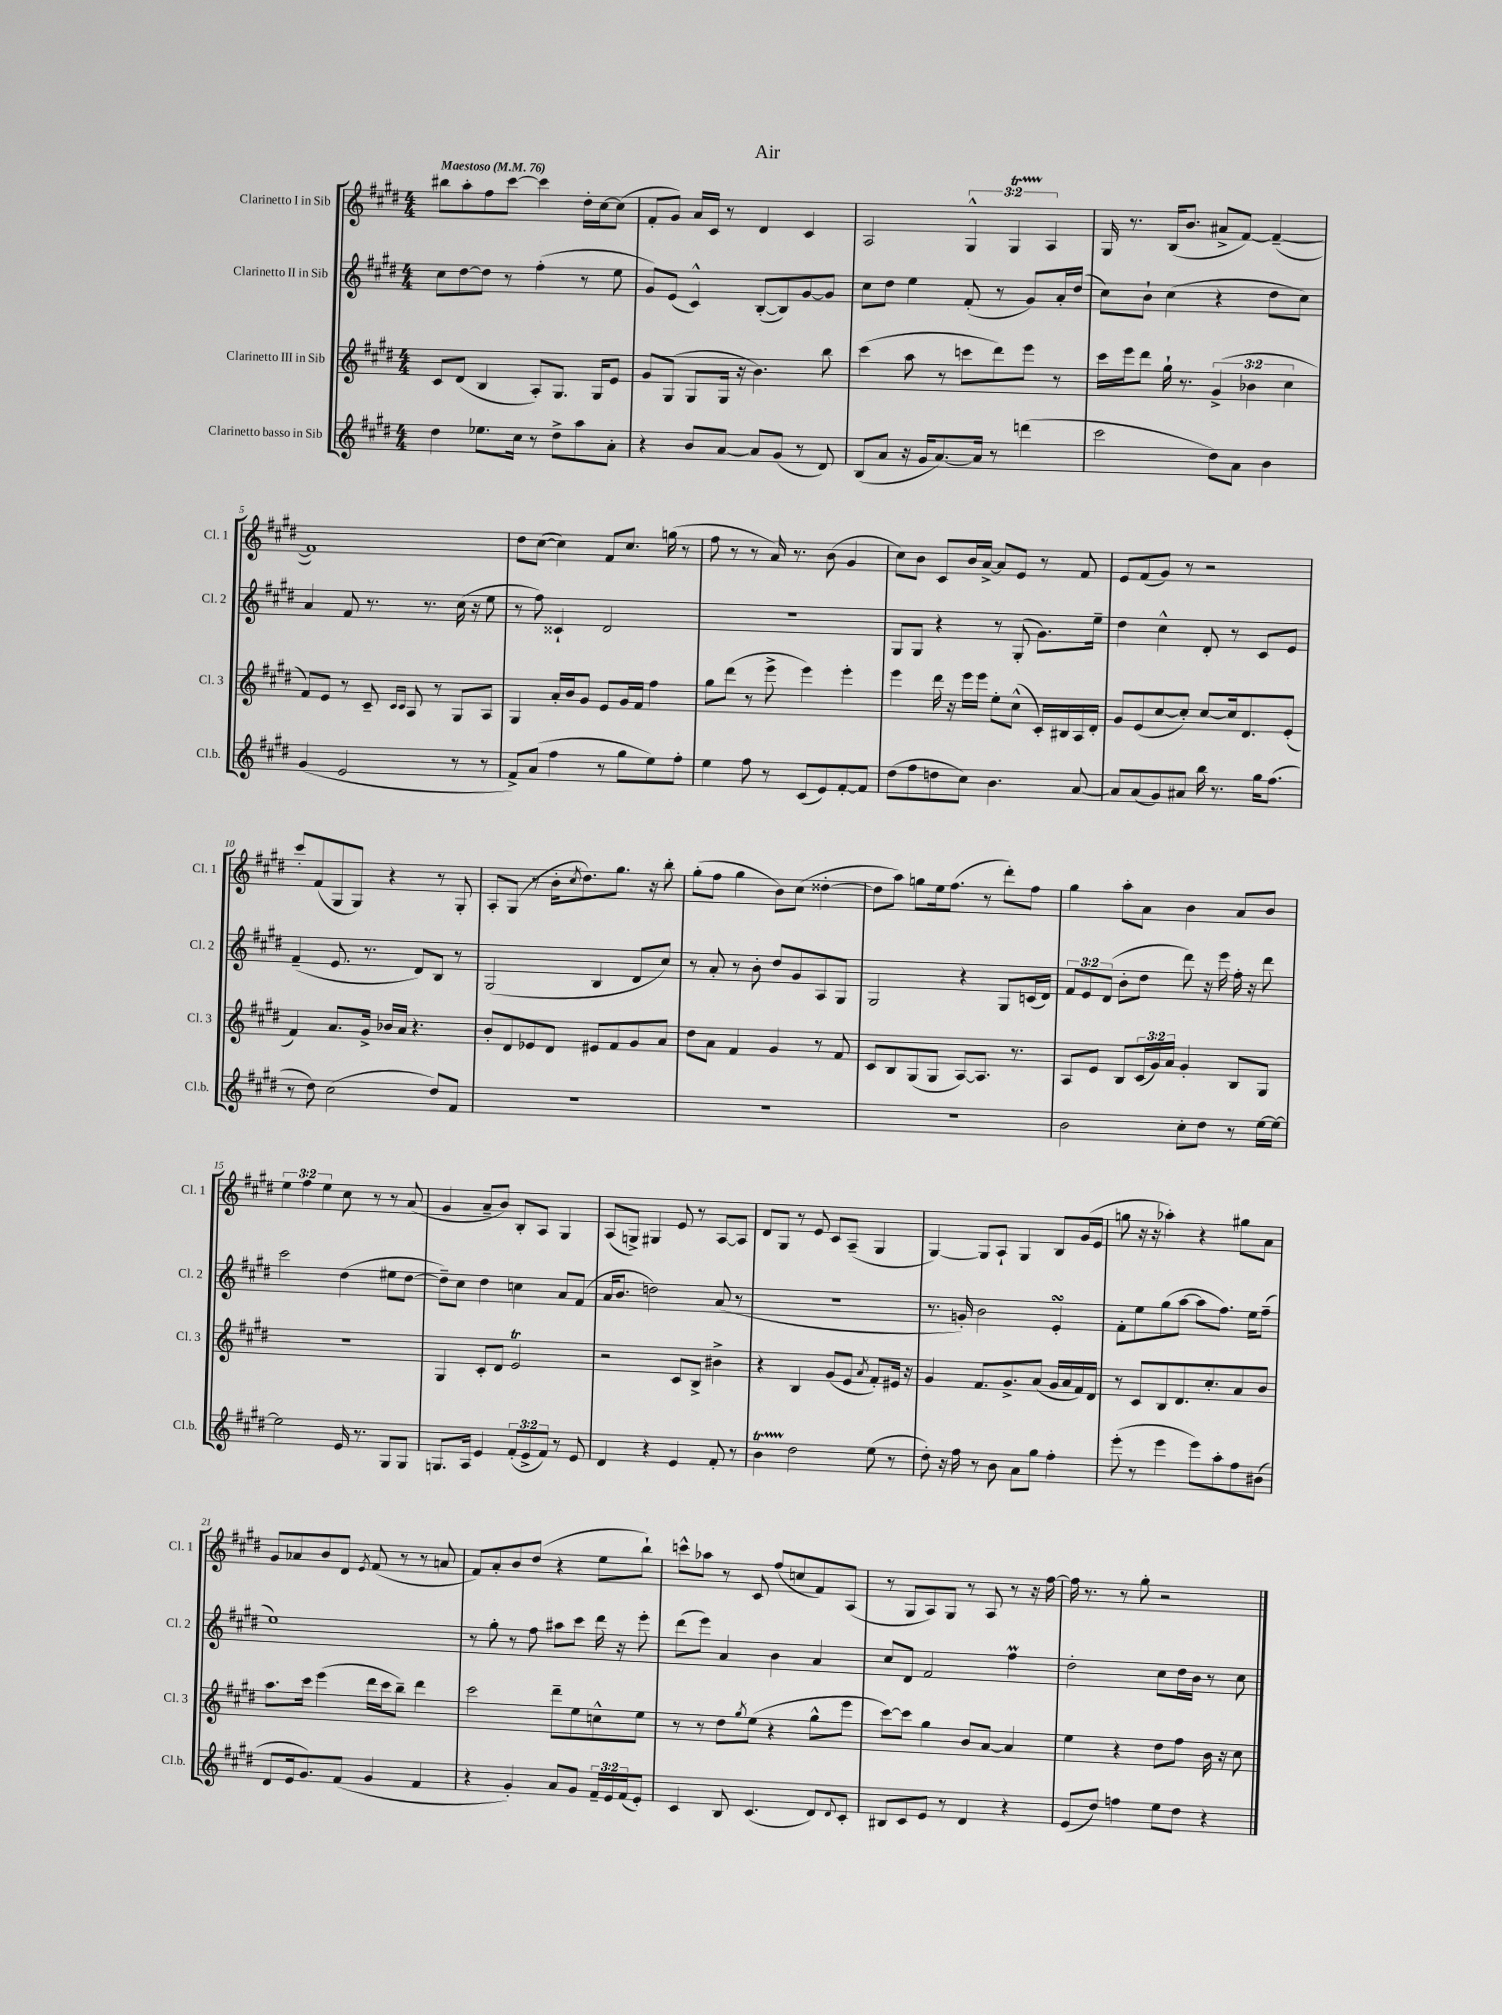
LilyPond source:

\header { title = "Air" }
<<
\new StaffGroup <<
\new Staff = "s0" \with { instrumentName = "Clarinetto I in Sib" shortInstrumentName = "Cl. 1" } {
    \clef treble \key e \major \numericTimeSignature \time 4/4 \override Staff.TupletNumber.text = #tuplet-number::calc-fraction-text \tempo "Maestoso" 4 = 76
    bis''8 a''8-. fis''8 cis'''8~ cis'''4 dis''16-. cis''16~ cis''8( |
    fis'8-. gis'8) a'16 cis'16 r8 dis'4 cis'4 |
    a2 \tuplet 3/2 { gis4-^ gis4\startTrillSpan a4\stopTrillSpan } |
    gis16 r8. b16( b'8. ais'8-> fis'8~) fis'4~--( |
    fis'1) |
    dis''8 cis''8~( cis''4) fis'8 cis''8. g''16( r8 |
    fis''8 r8 r8 a'16) r8. b'8( gis'4 |
    cis''8) b'8 cis'8 b'16 a'16~-> a'8 e'8 r8 fis'8 |
    e'8 fis'8( gis'8) r8 r2 |
    cis'''8-. fis'8( gis8 gis8) r4 r8 gis8-. |
    a8-. gis8( r8 b'16-. \acciaccatura { cis''8 } dis''8.) gis''8. r16 b''8-. |
    gis''8-.( fis''8 gis''4 b'8) cis''8( disis''4~-. |
    disis''8 a''8) g''8 e''16 fis''8.( r8 dis'''8-.) fis''8 |
    gis''4 a''8-. a'8 b'4 a'8 b'8 |
    \tuplet 3/2 { e''4 fis''4 e''4 } cis''8 r8 r8 a'8( |
    gis'4 a'8-- b'8) b8-. a8 gis4 |
    a8( g8->) gis4 e'8 r8 a8~ a8 |
    dis'8 gis8 r8 e'8 cis'8 a8--( gis4 |
    gis4~) gis8 a8-! gis4 b8 gis'16( e'16 |
    g''8 r16 r16 aes''4-.) r4 gis''8 a'8 |
    gis'8 aes'8 b'8 dis'8 \acciaccatura { e'8 } fis'8( r8 r8 a'8 |
    fis'8) a'8-. b'8 dis''8( r4 e''8 b''8-!) |
    c'''8-^ aes''8 r8 cis'8 fis''8( c''8 fis'8) a8( |
    r8 gis8 a8) gis8 r8 a8 r8 r16 fis''16~ |
    fis''16 r8. r8 gis''8-. r2 \bar "|." |
}
\new Staff = "s1" \with { instrumentName = "Clarinetto II in Sib" shortInstrumentName = "Cl. 2" } {
    \clef treble \key e \major \numericTimeSignature \time 4/4 \override Staff.TupletNumber.text = #tuplet-number::calc-fraction-text
    cis''8 dis''8~ dis''8 r8 fis''4-.( r8 e''8 |
    gis'8) e'8( cis'4-^) b8~-.( b8) gis'8~ gis'8 |
    cis''8 dis''8 e''4 fis'8-.( r8 gis'8) a'16-. dis''16( |
    cis''8) b'8-! cis''4( r4 dis''8 cis''8) |
    a'4 fis'8 r8. r8. cis''16( r16 e''8 |
    r8 fis''8) cisis'4-! dis'2 |
    R1 |
    gis8 gis8 r4 r8 gis8-.( gis'8.) e''16-- |
    dis''4 cis''4-^ dis'8-. r8 cis'8 e'8 |
    fis'4--( e'8. r8. dis'8) b8 r8 |
    gis2( b4 dis'8 cis''8) |
    r8 a'8-. r8 b'8-. dis''8 gis'8 a8 gis8 |
    gis2 r4 gis8 c'16( dis'16) |
    \tuplet 3/2 { fis'8 e'8 dis'8( } b'8-. dis''8 dis'''8) r16 e'''16 fis''16-. r16 dis'''8 |
    cis'''2 dis''4( eis''8 dis''8~ |
    dis''8--) cis''8 dis''4 c''4 a'8 fis'8( |
    a'16 b'8. d''2) a'8( r8 |
    r1 |
    r8. g'16-.) b'2 e'4-.\turn |
    fis'8-. e''8 gis''8( a''8~ a''8 fis''8.) e''16 fis''8--( |
    e''1) |
    r8 gis''8-. r8 fis''8 ais''8 cis'''8 dis'''16 r16 e'''8-. |
    dis'''8( e'''8) a'4 b'4 a'4 |
    cis''8 dis'8 fis'2 fis''4\prall |
    dis''2-. cis''8 dis''16 b'16 r8 cis''8 \bar "|." |
}
\new Staff = "s2" \with { instrumentName = "Clarinetto III in Sib" shortInstrumentName = "Cl. 3" } {
    \clef treble \key e \major \numericTimeSignature \time 4/4 \override Staff.TupletNumber.text = #tuplet-number::calc-fraction-text
    cis'8 dis'8( b4 a8-.) gis8. gis16 e'8 |
    gis'8 gis8( gis8 gis16 r16 b'4.) b''8 |
    cis'''4( a''8 r8 c'''8 dis'''8) e'''8 r8 |
    cis'''16 e'''16 dis'''8 gis''16-! r8. \tuplet 3/2 { gis'4->( bes'4 cis''4 } |
    fis'8) e'8 r8 cis'8-- \grace { cis'16 cis'16 } a8 r8 gis8 a8 |
    gis4 a'16-. b'16 gis'8 e'8 gis'16 fis'16 fis''4 |
    gis''8 dis'''8( r8 e'''8-> e'''4) e'''4-. |
    e'''4 dis'''16 r16 e'''16 e'''16 e''8-. cis''8-^( cis'16-.) bis16 a16 dis'16-. |
    gis'8 e'8( cis''8~ cis''8-.) cis''8~ cis''16 dis'8. e'8-.( |
    fis'4) a'8. gis'16-> bes'16 a'16 r4. |
    b'8-. dis'8 ees'8 dis'8 eis'8 fis'8 gis'8 a'8 |
    dis''8 a'8 fis'4 gis'4 r8 fis'8 |
    cis'8 b8 gis8( gis8 a8~) a8. r8. |
    a8 e'8 b8 \tuplet 3/2 { cis'16( gis'16) a'16 } gis'4-. b8 gis8 |
    R1 |
    gis4 cis'8-. dis'8 e'2\trill |
    r2 cis'8 b8-> bis'4-> |
    r4 b4 gis'8( e'8 \acciaccatura { a'8 } fis'8-.) eis'16 r16 |
    gis'4 fis'8. gis'8.-> a'8( gis'16 a'16 fis'16) dis'16 |
    r8 cis'8 b8 dis'8. cis''8.-. a'8 b'8 |
    a''8. cis'''16 e'''4( dis'''16 cis'''16 b''8--) dis'''4 |
    cis'''2 dis'''8-- e''8 c''8-^ e''8 |
    r8 r8 dis''8 \acciaccatura { gis''8 } e''8( r4 gis''8-^ e'''8 |
    cis'''8~) cis'''8 gis''4 b'8 a'8~ a'4 |
    e''4 r4 dis''8 fis''8 b'16 r16 cis''8 \bar "|." |
}
\new Staff = "s3" \with { instrumentName = "Clarinetto basso in Sib" shortInstrumentName = "Cl.b." } {
    \clef treble \key e \major \numericTimeSignature \time 4/4 \override Staff.TupletNumber.text = #tuplet-number::calc-fraction-text
    dis''4 ees''8. cis''16 r8 dis''8-> a''8 a'8-. |
    r4 b'8 a'8~ a'8 gis'8( r8 dis'8) |
    b8( a'8 r16 gis'16 a'8.~) a'16 r8 d'''4( |
    cis'''2 dis''8) a'8 b'4 |
    gis'4( e'2 r8 r8 |
    fis'8->) a'8( fis''4 r8 gis''8 e''8) fis''8-. |
    e''4 fis''8 r8 cis'8( e'8) fis'8~-. fis'8 |
    dis''8( fis''8 d''8 cis''8) b'4. a'8~ |
    a'8 a'8( gis'8) ais'8 b''16 r8. gis''16 fis''8.( |
    r8 dis''8) cis''2( dis''8) fis'8 |
    R1 |
    R1 |
    R1 |
    b'2 cis''8-. dis''8 r8 e''16~ e''16~ |
    e''2 e'16 r8. gis8 gis8 |
    g8. a16 e'4 \tuplet 3/2 { fis'8-.( e'8-> fis'8) } r8 e'8 |
    dis'4 r4 e'4 fis'8-. r8 |
    b'4\startTrillSpan dis''2\stopTrillSpan e''8( r8 |
    dis''8-.) r16 fis''16 r8 b'8 a'8 gis''8 fis''4-. |
    e'''8-.( r8 e'''4 e'''8) a''8-. fis''8 bis'8( |
    dis'8 e'16 gis'8.) fis'8( gis'4 fis'4 |
    r4 gis'4-.) a'8 gis'8 \tuplet 3/2 { fis'16-- e'16 fis'16( } e'8-.) |
    cis'4 b8 cis'4.( dis'8) \appoggiatura { dis'8 } cis'8-. |
    bis8 cis'8 e'8 r8 dis'4 r4 |
    e'8( dis''8) f''4 e''8 dis''8 r4 \bar "|." |
}
>>
>>
